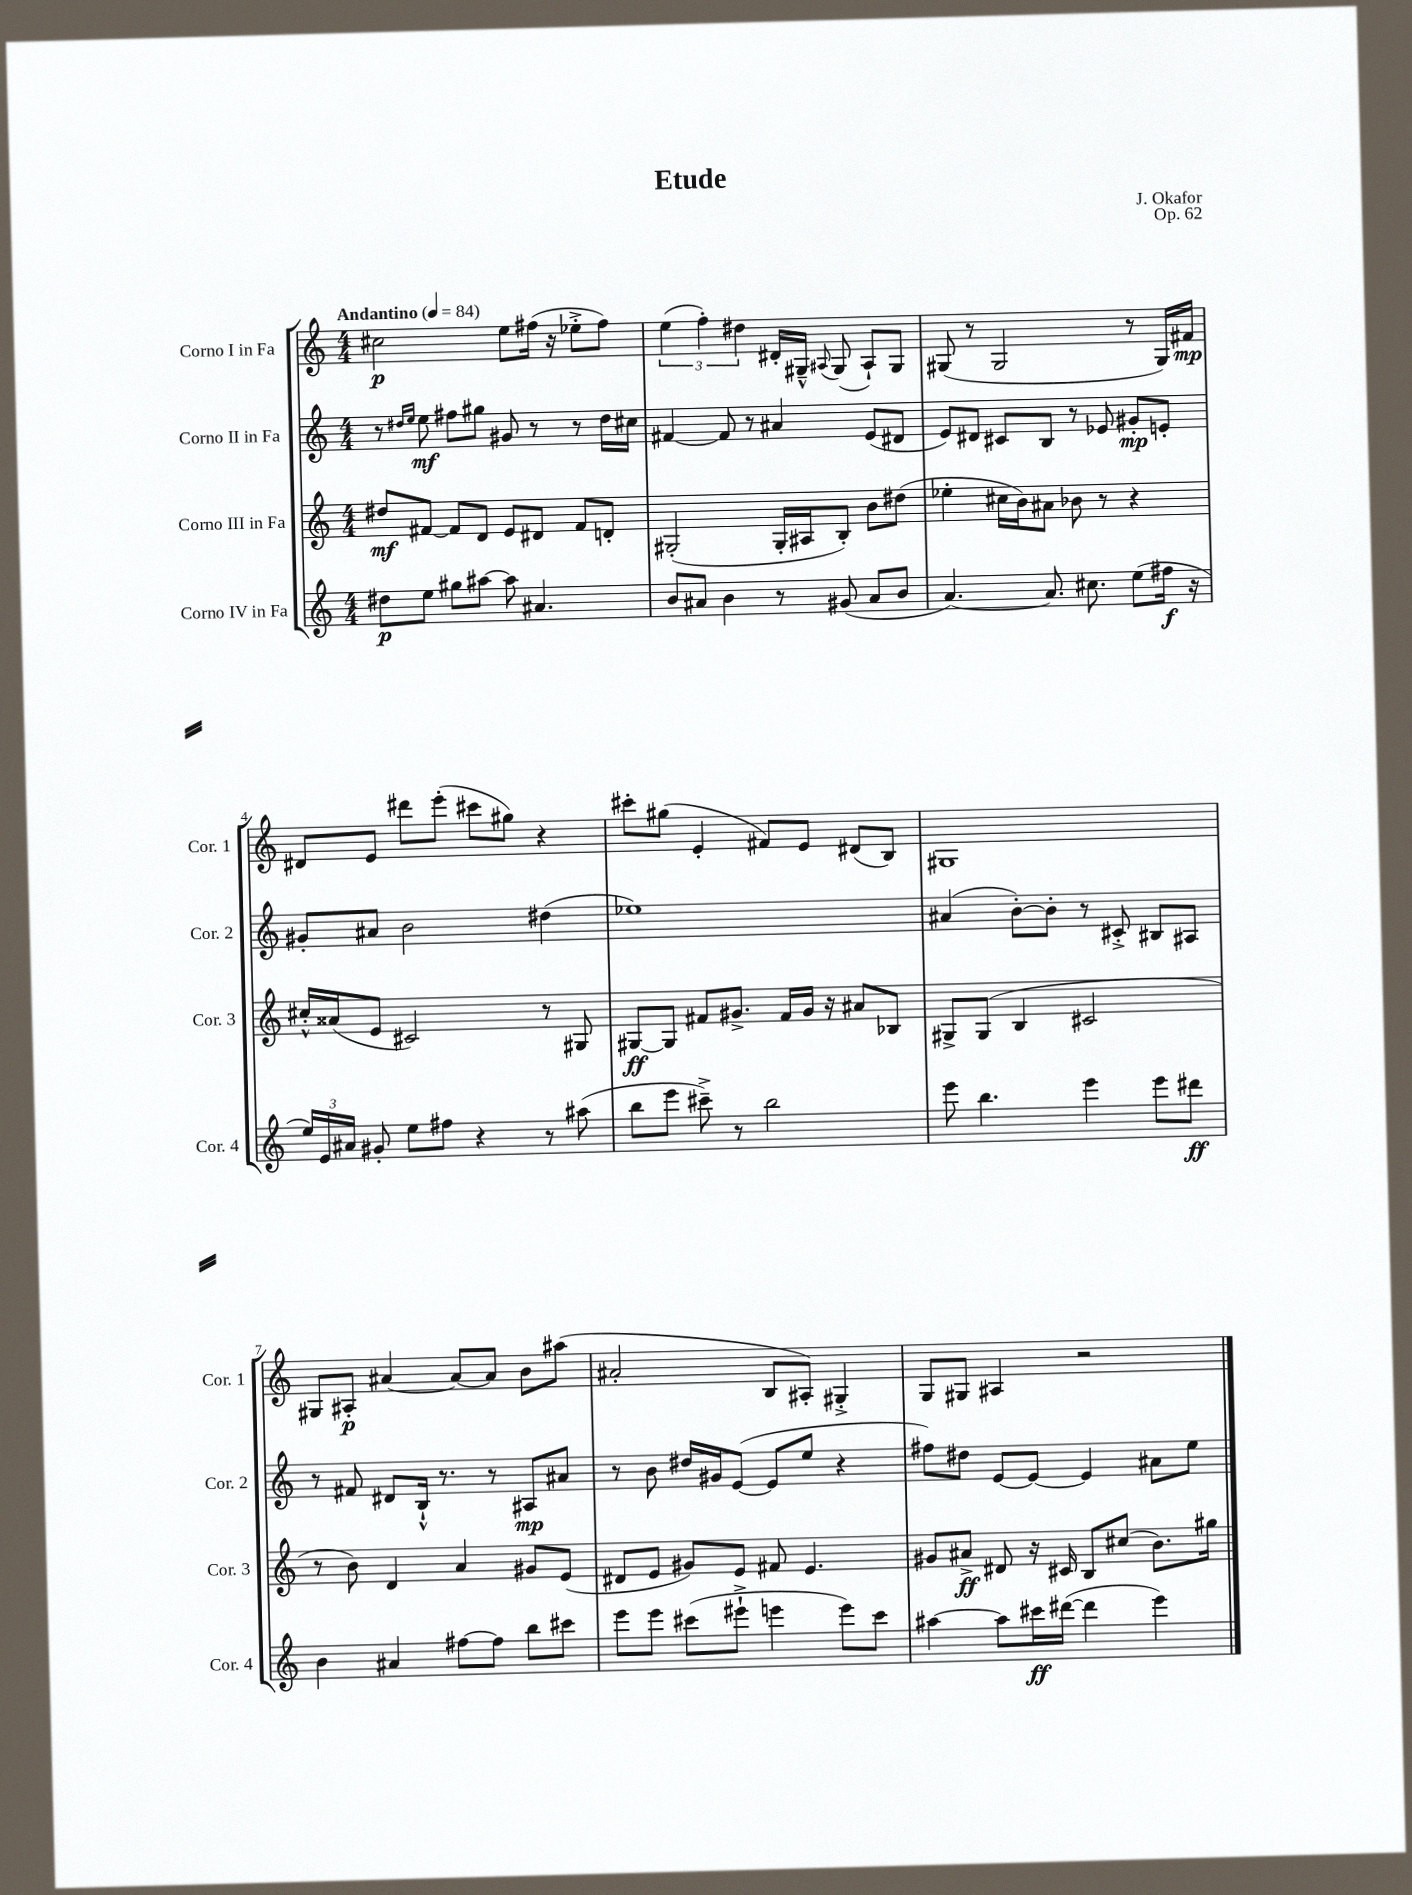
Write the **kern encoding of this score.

**kern	**dynam	**kern	**dynam	**kern	**dynam	**kern	**dynam
*part4	*part4	*part3	*part3	*part2	*part2	*part1	*part1
*staff4	*staff4	*staff3	*staff3	*staff2	*staff2	*staff1	*staff1
*I"Corno IV in Fa	*	*I"Corno III in Fa	*	*I"Corno II in Fa	*	*I"Corno I in Fa	*
*I'Cor. 4	*	*I'Cor. 3	*	*I'Cor. 2	*	*I'Cor. 1	*
*clefG2	*	*clefG2	*	*clefG2	*	*clefG2	*
*k[]	*	*k[]	*	*k[]	*	*k[]	*
*M4/4	*	*M4/4	*	*M4/4	*	*M4/4	*
*MM84	*	*MM84	*	*MM84	*	*MM84	*
=1	=1	=1	=1	=1	=1	=1	=1
!	!	!	!	!	!	!LO:TX:a:B:t=Andantino	!
8dd#X\L	p	8dd#X/L	mf	8r	.	2cc#X\	p
.	.	.	.	16qqdd#X/LL	.	.	.
.	.	.	.	16qqee/JJ	.	.	.
8ee\J	.	[8f#X/J	.	8ee\	mf	.	.
8gg#X\L	.	8f#/L]	.	8ff#X\L	.	.	.
[8aa#X\J	.	8d/J	.	8gg#X\J	.	.	.
8aa#\]	.	8e/L	.	8g#X/	.	8ee\L	.
4.a#X/	.	8d#X/J	.	8r	.	(16ff#X\Jk	.
.	.	.	.	.	.	16r	.
.	.	8f#/L	.	8r	.	8ee-X'^\L	.
.	.	8dn'/J	.	16dd#\LL	.	8ff#\J)	.
.	.	.	.	16cc#X\JJ	.	.	.
=2	=2	=2	=2	=2	=2	=2	=2
8b/L	.	(2G#X'/	.	[4f#X/	.	(6ee\	.
8a#X/J	.	.	.	.	.	.	.
.	.	.	.	.	.	6ff'\)	.
4b\	.	.	.	8f#/]	.	.	.
.	.	.	.	.	.	6dd#X\	.
.	.	.	.	8r	.	.	.
8r	.	16G#'/LL	.	4a#X/	.	16d#X'/LL	.
.	.	16A#X/J	.	.	.	16G#X~^^/JJ	.
.	.	.	.	.	.	8qqA#X/	.
(8g#X/	.	8B'/J)	.	.	.	(8G#/	.
8a#/L	.	8b\L	.	(8e/L	.	8A#`/L)	.
8b/J	.	(8dd#X\J	.	8d#X/J	.	8G#/J	.
=3	=3	=3	=3	=3	=3	=3	=3
[4.a/)	.	4ee-X'\	.	8e/L)	.	(8G#X/	.
.	.	.	.	8d#X/J	.	8r	.
.	.	16cc#X\LL	.	8c#X/L	.	2G#/	.
.	.	16b\J)	.	.	.	.	.
8.a/]	.	8a#X\J	.	8B/J	.	.	.
.	.	8b-X\	.	8r	.	.	.
8.cc#X\	.	.	.	.	.	.	.
.	.	8r	.	8e-X/	.	.	.
(8ee\L	.	4r	.	8g#X'/L	mp	8r	.
16ff#X\Jk	f	.	.	8en'/J	.	16G#/LL)	.
16r	.	.	.	.	.	16f#X/JJ	mp
!!LO:LB:g=z
=4	=4	=4	=4	=4	=4	=4	=4
24ee/LL)	.	16cc#X'^^/LL	.	8g#X'/L	.	8d#X/L	.
24e/	.	.	.	.	.	.	.
.	.	(16a##X/J	.	.	.	.	.
24a#X/JJ	.	.	.	.	.	.	.
8g#X'/	.	8e/J	.	8a#X/J	.	8e/J	.
8ee\L	.	2c#X/)	.	2b\	.	8ddd#X\L	.
8ff#X\J	.	.	.	.	.	(8eee'\J	.
4r	.	.	.	.	.	8ccc#X\L	.
.	.	.	.	.	.	8gg#X\J)	.
8r	.	8r	.	(4dd#X\	.	4r	.
(8aa#X\	.	8G#X/	.	.	.	.	.
=5	=5	=5	=5	=5	=5	=5	=5
8bb\L	.	[8G#X/L	ff	1ee-X)	.	8ccc#X'\L	.
8eee\J	.	8G#/J]	.	.	.	(8gg#X\J	.
8ccc#X~^\)	.	8f#X/L	.	.	.	4e'/	.
8r	.	8.g#X^/J	.	.	.	.	.
2bb\	.	.	.	.	.	8f#X/L)	.
.	.	16f#/LL	.	.	.	.	.
.	.	16g#/JJ	.	.	.	8e/J	.
.	.	16r	.	.	.	.	.
.	.	8a#X/L	.	.	.	(8d#X/L	.
.	.	8B-X/J	.	.	.	8B/J)	.
=6	=6	=6	=6	=6	=6	=6	=6
8eee\	.	8G#X^/L	.	(4a#X/	.	1G#X	.
4.bb\	.	(8G#/J	.	.	.	.	.
.	.	4B/	.	[8b'\L)	.	.	.
.	.	.	.	8b'\J]	.	.	.
4eee\	.	2c#X/	.	8r	.	.	.
.	.	.	.	8c#X'^/	.	.	.
8eee\L	.	.	.	8B#X/L	.	.	.
8ddd#X\J	ff	.	.	8A#X/J	.	.	.
!!LO:LB:g=z
=7	=7	=7	=7	=7	=7	=7	=7
4b\	.	8r	.	8r	.	8G#X/L	.
.	.	8b\)	.	8f#X/	.	8A#X'/J	p
4a#X/	.	4d/	.	8d#X/L	.	[4a#X/	.
.	.	.	.	16B`^^/Jk	.	.	.
.	.	.	.	8.r	.	.	.
[8ff#X\L	.	4a/	.	.	.	8a#/L_	.
8ff#\J]	.	.	.	8r	.	8a#/J]	.
8bb\L	.	8g#X/L	.	8A#X/L	mp	8b\L	.
8ccc#X\J	.	(8e/J	.	8a#X/J	.	(8aa#X\J	.
=8	=8	=8	=8	=8	=8	=8	=8
8eee\L	.	8d#X/L	.	8r	.	2a#X'/	.
8eee\J	.	8e/J	.	8b\	.	.	.
(8ccc#X\L	.	8g#X/L)	.	16dd#X/LL	.	.	.
.	.	.	.	16g#X/J	.	.	.
8eee#X`^\J	.	8e/J	.	([8e/J	.	.	.
4eeen\	.	8f#X/	.	8e/L]	.	8B/L	.
.	.	4.e/	.	8ee/J	.	8A#X'/J)	.
8eee\L)	.	.	.	4r	.	4G#X'^/	.
8ccc#\J	.	.	.	.	.	.	.
=9	=9	=9	=9	=9	=9	=9	=9
[4aa#X\	.	8g#X/L	.	8ff#X\L)	.	8G/L	.
.	.	8a#X^/J	ff	8dd#X\J	.	8G#X/J	.
8aa#\L]	.	8d#X/	.	[8e/L	.	4A#X/	.
16ccc#X\L	ff	16r	.	8e/J_	.	.	.
([16ddd#X\JJ	.	16c#X/	.	.	.	.	.
4ddd#\]	.	8B/L	.	4e/]	.	2r	.
.	.	(8cc#X/J	.	.	.	.	.
4eee\)	.	8.b\L)	.	8a#X\L	.	.	.
.	.	.	.	8ee\J	.	.	.
.	.	16gg#X\Jk	.	.	.	.	.
==	==	==	==	==	==	==	==
*-	*-	*-	*-	*-	*-	*-	*-
